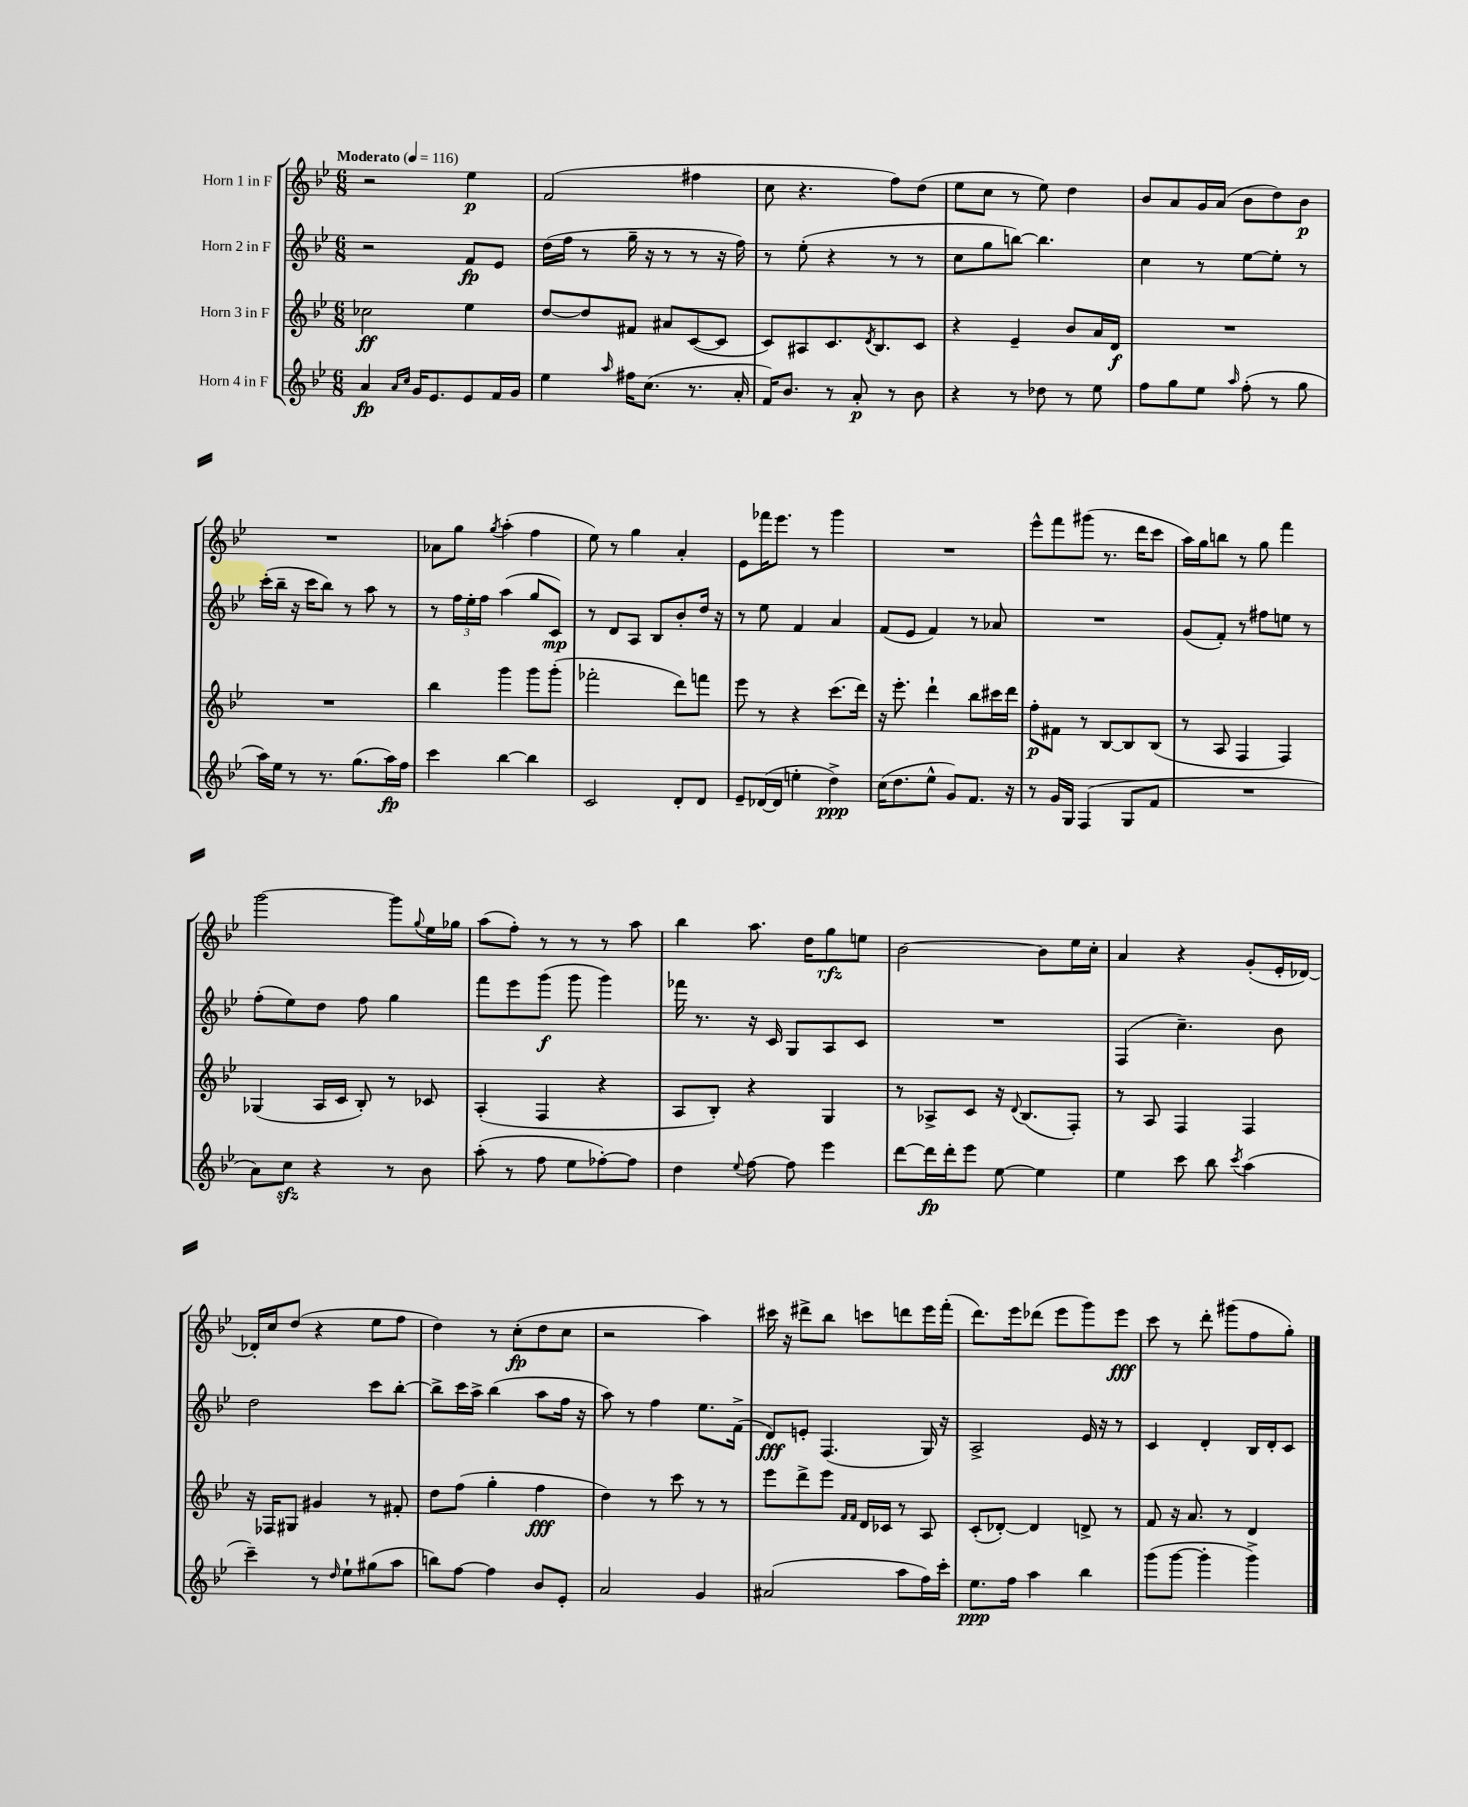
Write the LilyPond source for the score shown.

<<
\new StaffGroup <<
\new Staff = "s0" \with { instrumentName = "Horn 1 in F" } {
    \clef treble \key bes \major \numericTimeSignature \time 6/8 \tempo "Moderato" 4 = 116
    r2 ees''4\p |
    f'2( fis''4 |
    c''8 r4. f''8) d''8( |
    ees''8 c''8 r8 ees''8) d''4 |
    bes'8 a'8 g'16 a'16( bes'8 d''8) bes'8\p |
    R2. |
    aes'8 g''8 \acciaccatura { g''8 } a''4-.( f''4 |
    ees''8) r8 g''4 a'4-. |
    ees'8 fes'''16 ees'''8. r8 g'''4 |
    R2. |
    ees'''8-^ f'''8 gis'''8( r8. d'''16 c'''8 |
    a''16) g''16 b''8 r8 g''8 f'''4 |
    g'''2~ g'''8 \appoggiatura { g''8 } ees''16 ges''16 |
    a''8( f''8-.) r8 r8 r8 a''8 |
    bes''4 a''8. d''16 g''8\rfz e''8 |
    bes'2~ bes'8 ees''16 c''16-. |
    a'4 r4 g'8-.( ees'16-. des'16~) |
    des'16-. c''16 d''8( r4 ees''8 f''8 |
    d''4) r8 c''8-.\fp( d''8 c''8 |
    r2 a''4) |
    cis'''16 r16 dis'''8-> bes''8 c'''8 d'''8 ees'''16 f'''16-.( |
    d'''8.) ees'''16 des'''8( ees'''8 g'''8) ees'''8\fff |
    c'''8 r8 d'''8-. gis'''8( f''8 g''8-.) \bar "|." |
}
\new Staff = "s1" \with { instrumentName = "Horn 2 in F" } {
    \clef treble \key bes \major \numericTimeSignature \time 6/8
    r2 f'8\fp ees'8 |
    d''16( f''16 r8 g''16-- r16 r8 r8 r16 f''16) |
    r8 ees''8-.( r4 r8 r8 |
    c''8 g''8 b''8~) b''4. |
    c''4 r8 ees''8~ ees''8-. r8 |
    c'''16-.( bes''16-- r16 c'''16 bes''8) r8 a''8 r8 |
    r8 \tuplet 3/2 { f''16 ees''16-. f''16 } a''4( g''8 c'8\mp) |
    r8 d'8 a8 bes8 bes'8-. d''16 r16 |
    r8 ees''8 f'4 a'4 |
    f'8( ees'8 f'4) r8 aes'8 |
    R2. |
    g'8( f'8-.) r8 fis''8 e''8 r8 |
    f''8-.( ees''8) d''8 f''8 g''4 |
    f'''8 ees'''8 g'''8\f( g'''8 g'''4) |
    fes'''16 r8. r16 c'16 g8 a8 c'8 |
    R2. |
    f4( c''4.--) bes'8 |
    d''2 c'''8 bes''8~-. |
    bes''8-> c'''16 a''16-> bes''4( a''8 f''16 r16 |
    a''8) r8 f''4 ees''8. f'16->( |
    d'8\fff) e'8-. f4.( g16) r16 |
    a2-> ees'16 r16 r8 |
    c'4 d'4-. bes16 d'16-. c'8 \bar "|." |
}
\new Staff = "s2" \with { instrumentName = "Horn 3 in F" } {
    \clef treble \key bes \major \numericTimeSignature \time 6/8
    ces''2\ff ees''4 |
    d''8~ d''8 fis'8 ais'8 c'8~( c'8 |
    c'8) ais8 c'8. \acciaccatura { d'8 } bes8. c'8 |
    r4 ees'4-- bes'8 a'16 d'16\f |
    R2. |
    R2. |
    bes''4 g'''4 g'''8 g'''8-.( |
    fes'''2-. d'''8) f'''8 |
    ees'''8 r8 r4 c'''8.( d'''16) |
    r16 ees'''8.-. d'''4-! bes''8 cis'''16 d'''16 |
    f''8-.\p fis'8 r8 bes8~ bes8 bes8( |
    r8 a8 f4 f4) |
    ges4( a16 c'16 bes8-.) r8 ces'8 |
    a4-.( f4 r4 |
    a8 bes8-.) r4 g4 |
    r8 aes8-> c'8 r16 \appoggiatura { d'8 } bes8.( f8-.) |
    r8 a8 f4 f4 |
    r16 fes16 gis8 gis'4 r8 fis'8-. |
    d''8 f''8( g''4-. f''4\fff |
    d''4) r8 c'''8 r8 r8 |
    ees'''8 d'''8-> ees'''8 \grace { f'16 f'16 } d'16 ces'16 r8 a8 |
    c'8-.( des'8~-.) des'4 d'8-> r8 |
    f'8 r16 a'8. r8 d'4 \bar "|." |
}
\new Staff = "s3" \with { instrumentName = "Horn 4 in F" } {
    \clef treble \key bes \major \numericTimeSignature \time 6/8
    a'4\fp \grace { a'16 c''16 } g'16 ees'8. ees'8 f'16 g'16 |
    ees''4 \grace { a''16 } fis''16 c''8.( r8. a'16-. |
    f'16) bes'8. r8 a'8-.\p r8 bes'8 |
    r4 r8 des''8 r8 ees''8 |
    f''8 g''8 ees''8 \grace { a''16 } f''8-.( r8 g''8 |
    a''16) ees''16 r8 r8. g''8.( a''16\fp) f''16 |
    c'''4 bes''4~ bes''4 |
    c'2 d'8-. d'8 |
    ees'8-- des'16~( des'16 e''4-. d''4->\ppp) |
    c''16( d''8. ees''8-^ g'8) f'8. r16 |
    r8 g'16 g16 f4( g8 f'8 |
    R2. |
    a'8) c''8\sfz r4 r8 bes'8 |
    a''8-.( r8 f''8 ees''8 fes''8~-.) fes''8 |
    d''4 \appoggiatura { ees''8 } f''8~ f''8 ees'''4 |
    d'''8~ d'''16\fp d'''16-. ees'''8 ees''8~ ees''4 |
    ees''4 c'''8 bes''8 \acciaccatura { c'''8 } a''4( |
    c'''4--) r8 \grace { d''16 } ees''8-! gis''8( a''8 |
    b''8) f''8~ f''4 bes'8 ees'8-. |
    a'2 g'4 |
    ais'2( a''8 f''16) c'''16-. |
    ees''8.\ppp f''16 a''4 bes''4 |
    g'''8( g'''8~ g'''4-. g'''4->) \bar "|." |
}
>>
>>
\layout { \context { \Score \remove "Bar_number_engraver" } }
